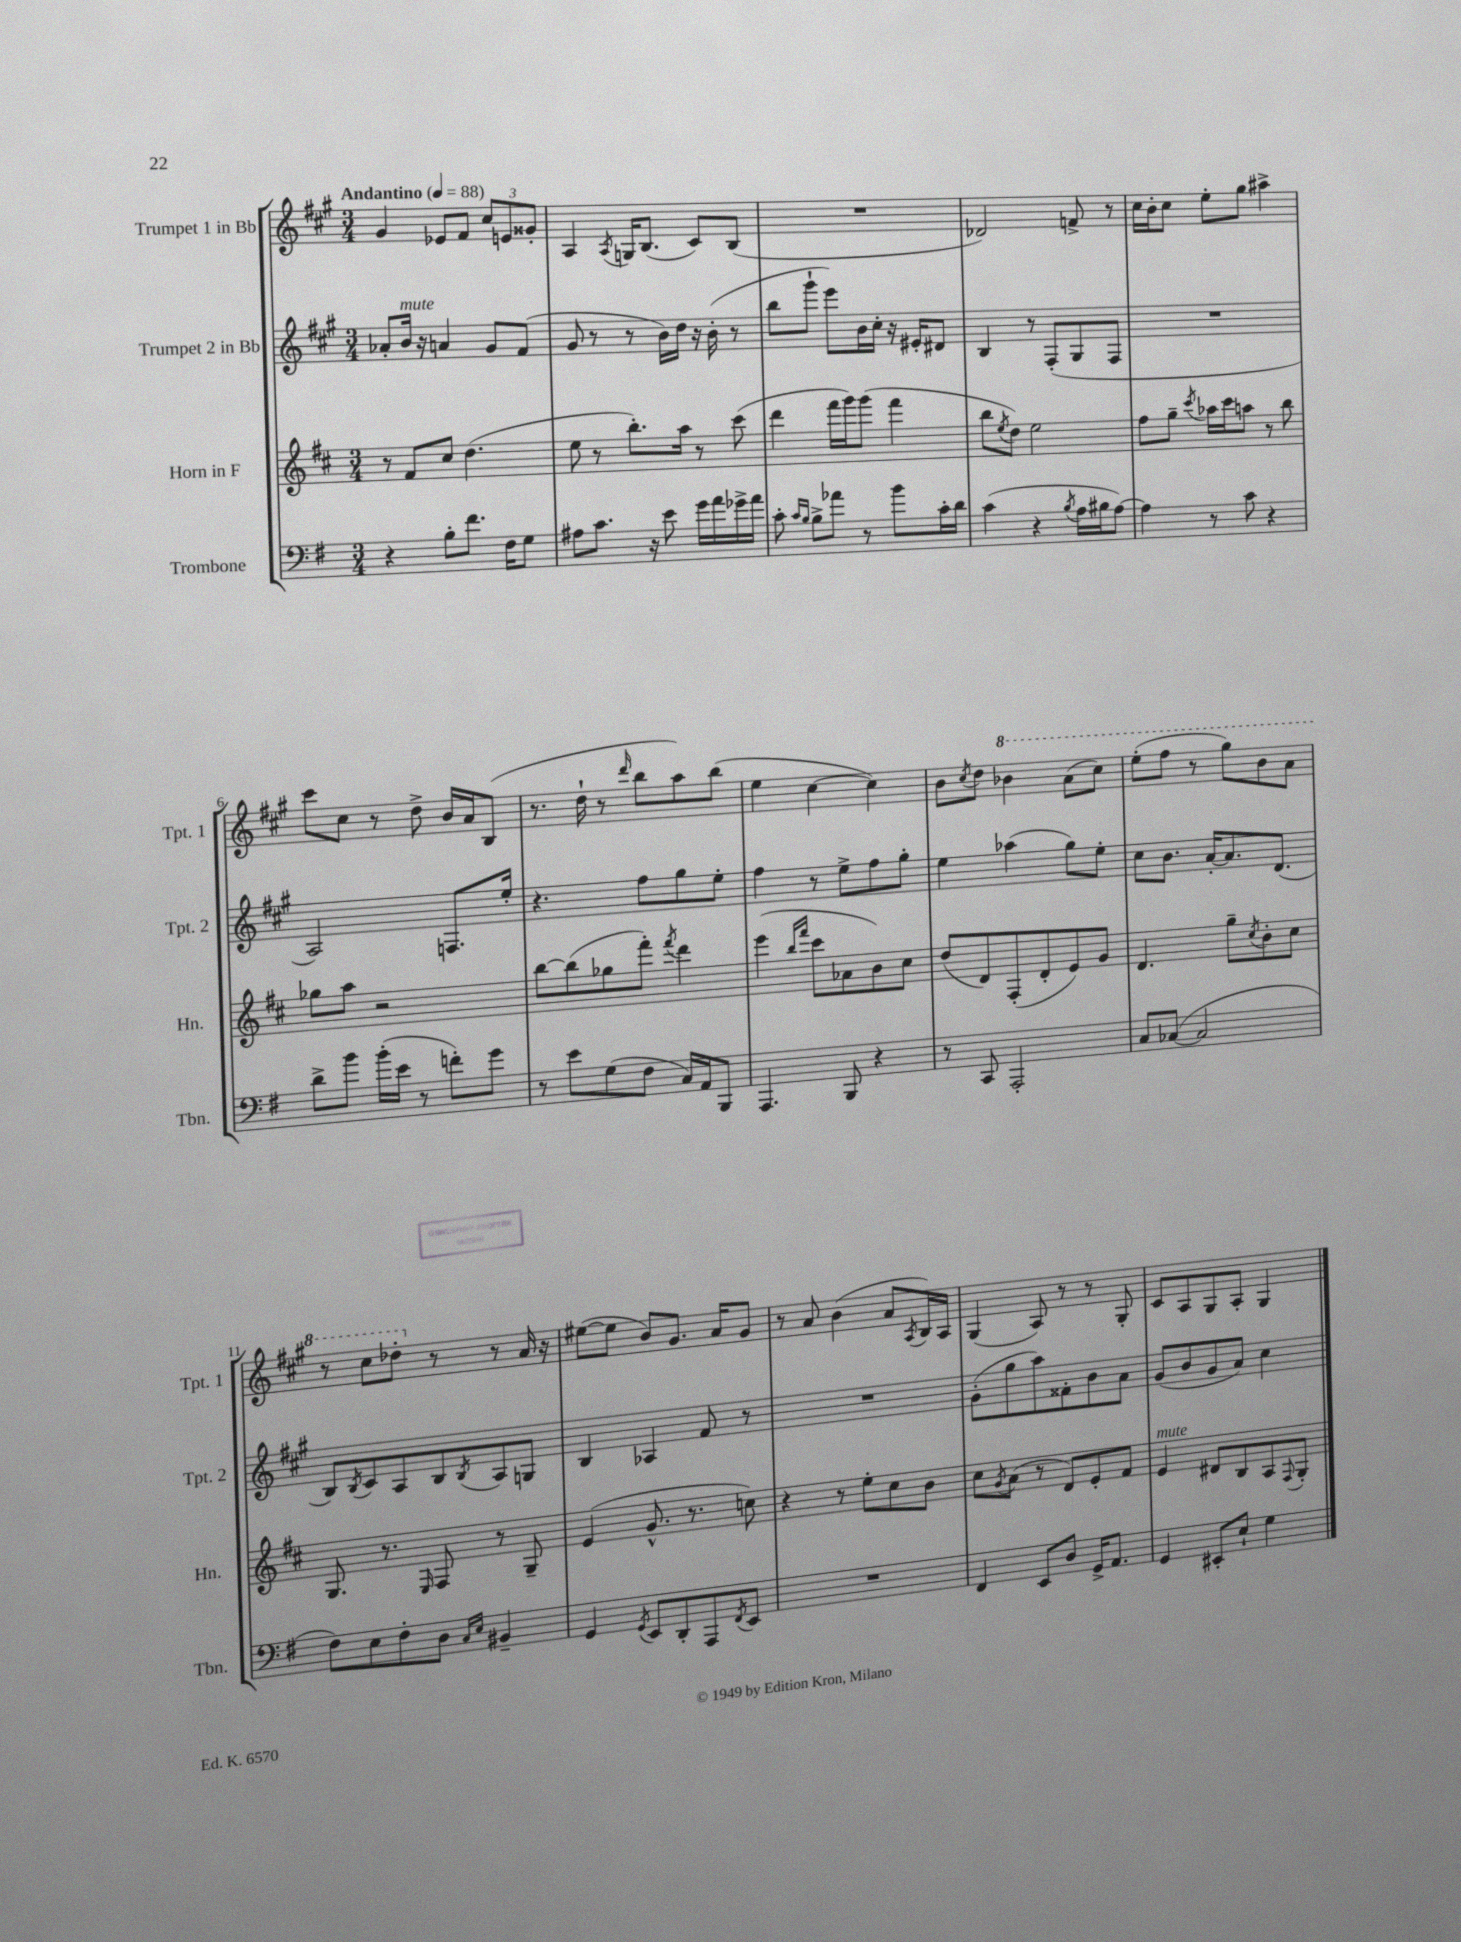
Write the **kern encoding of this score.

**kern	**kern	**kern	**kern
*part4	*part3	*part2	*part1
*staff4	*staff3	*staff2	*staff1
*I"Trombone	*I"Horn in F	*I"Trumpet 2 in Bb	*I"Trumpet 1 in Bb
*I'Tbn.	*I'Hn.	*I'Tpt. 2	*I'Tpt. 1
*clefF4	*clefG2	*clefG2	*clefG2
*k[f#]	*k[f#c#]	*k[f#c#g#]	*k[f#c#g#]
*M3/4	*M3/4	*M3/4	*M3/4
*MM88	*MM88	*MM88	*MM88
=1	=1	=1	=1
!	!	!	!LO:TX:a:B:t=Andantino
4r	8r	8a-X'/L	4g#/
!	!	!LO:TX:a:i:t=mute	!
.	8f#/L	16b/Jk	.
.	.	16r	.
8B'\L	8cc#/J	4an/	8e-X/L
8.f#\J	(4.dd\	.	8f#/J
.	.	8g#/L	12cc#/L
16F#\KL	.	.	.
.	.	.	12en/
8G\J	.	(8f#/J	.
.	.	.	12g##X'/J
=2	=2	=2	=2
8A#X\L	8ee\	8g#/	4A/
8.c\J	8r	8r	.
.	.	.	8qA/
.	8.bb'\L)	8r	16Gn/KL
16r	.	.	(8.B/J
8e\	.	16b\LL)	.
.	16aa\Jk	16dd\JJ	.
16g\LL	8r	16r	8c#/L)
16a\	.	(16b'\	.
16g-X^\	(8ccc#\	8r	(8B/J
16a\JJ	.	.	.
=3	=3	=3	=3
8c'\	4ddd\	8bb\L	2.r
16qqc/LL	.	.	.
16qqB/JJ	.	.	.
8B^\L	.	8ggg#`\J	.
8a-X\J	16fff#\LL	8eee\L)	.
.	16ggg\J)	.	.
8r	(8ggg\J	16b\L	.
.	.	16cc#'\JJ	.
8b\L	4fff#\	16r	.
.	.	16e#X'/KL	.
16c'\L	.	8d#X/J	.
16d\JJ	.	.	.
=4	=4	=4	=4
(4c\	8bb\L	4B/	2d-X/)
.	8qee/	.	.
.	8dd\J)	.	.
4r	2ee\	8r	.
.	.	(8F#'/L	.
8qB/	.	.	.
16A\LL	.	8G#/	8fn^/
16B#X\J	.	.	.
[8A\J)	.	8F#/J	8r
=5	=5	=5	=5
4A\]	8ff#\L	2.r	16cc#\LL
.	.	.	16b'\J
.	8gg~\J	.	8cc#\J
.	8qccc#/	.	.
8r	16aa-X\LL	.	8ee'\L
.	16ccc#\J	.	.
8c\	8aan\J	.	8gg#\J
4r	8r	.	4aa#X^\
.	8bb\	.	.
!!LO:LB:g=z
=6	=6	=6	=6
8d^\L	8gg-X\L	2A/)	8ccc#\L
8b\J	8aa\J	.	8cc#\J
(16b'\LL	2r	.	8r
16e\JJ	.	.	.
8r	.	.	8dd^\
8fn'\L)	.	8.Fn/L	16b/LL
.	.	.	16a/J
8g\J	.	.	(8B/J
.	.	16ee'/Jk	.
=7	=7	=7	=7
8r	[8bb\L	4.r	8.r
8e\L	(8bb\]	.	.
.	.	.	16dd`\
(8G\	8gg-X\	.	8r
.	.	.	16qqddd/
8F#\J	8fff#'\J)	8ff#\L	8bb\L
.	8qfff#/	.	.
16C/LL)	4ddd\	8gg#\	8aa\)
16AA/J	.	.	.
8BBB/J	.	8ee'\J	(8bb\J
=8	=8	=8	=8
4.AAA/	(4eee\	4ff#\	4ee\
.	16qqbb/LL	.	.
.	16qqfff#/JJ	.	.
.	8ccc#\L	8r	[4cc#\
8BBB/	8a-X\	8ee^\L	.
4r	8b\)	8ff#\	4cc#\])
.	8cc#\J	8gg#'\J	.
=9	=9	=9	=9
8r	(8dd/L	4ee\	8b\L
.	.	.	8qcc#/
8CC/	8d/)	.	8dd\J
*	*	*	*8va
2AAA'/	(8F#'/	(4aa-X\	4bb-X\
.	8d'/	.	.
.	8e/)	8gg#\L)	(8aa\L
.	8g/J	8ee'\J	8ccc#\J)
=10	=10	=10	=10
8C/L	4.d/	8cc#\L	(8eee'\L
([8C-X/J	.	8.b\J	8fff#\J
2C-/]	.	.	8r
.	.	[16a'/KL	.
.	8gg~\L	8.a/]	8ggg#\L)
.	8qcc#/	.	.
.	8b'\	.	8bb\
.	.	(8.d/J	.
.	8cc#\J	.	8aa\J
!!LO:LB:g=z
=11	=11	=11	=11
8F#\L)	8.G/	8B/L)	8r
.	.	8qB/	.
8E\	.	8c#/	8ccc#\L
.	8.r	.	.
8F#'\	.	8A/	8ddd-X'\J
.	16qqE/	.	.
*	*	*	*X8va
8D\J	8F#/	8B/	8r
16qqC/LL	.	.	.
16qqE/JJ	.	8qB/	.
4BB#X~/	8r	8A/	8r
.	8G~/	8Gn/J	16a/
.	.	.	16r
=12	=12	=12	=12
4GG/	(4e/	4B/	([8ee#X\L
.	.	.	8ee#\J]
8qGG/	.	.	.
8EE/L	8.g^^/	4A-X/	8b/L)
8DD'/	.	.	8.g#/J
.	8.r	.	.
8AAA/	.	8f#/	.
.	.	.	16a/KL
8qFF#/	.	.	.
8EE/J	8ccn\)	8r	8g#/J
=13	=13	=13	=13
2.r	4r	2.r	8r
.	.	.	8a/
.	8r	.	(4b\
.	8ee'\L	.	.
.	8cc#\	.	8a/L
.	.	.	8qA/
.	8b\J	.	16B/L)
.	.	.	16A/JJ
=14	=14	=14	=14
4FF#/	8cc#\L	(8g#'\L	(4G#/
.	8qg/	.	.
.	(8a\J	8gg#\	.
8EE/L	8r	8aa\)	8A/)
8D/J	8d/L)	8f##X'\	8r
16GG^/KL	8e'/	8b\	8r
8.AA/J	.	.	.
.	8f#/J	8a\J	8G#'/
=15	=15	=15	=15
!	!LO:TX:a:i:t=mute	!	!
4GG/	4e/	(8g#/L	8c#/L
.	.	8b/	8A/
8EE#X'/L	8d#X/L	8g#/	8G#/
8E`/J	8B/	8a/J)	8A'/J
4G\	8A/	4cc#\	4G#/
.	8qqF#/	.	.
.	8G'/J	.	.
==	==	==	==
*-	*-	*-	*-
